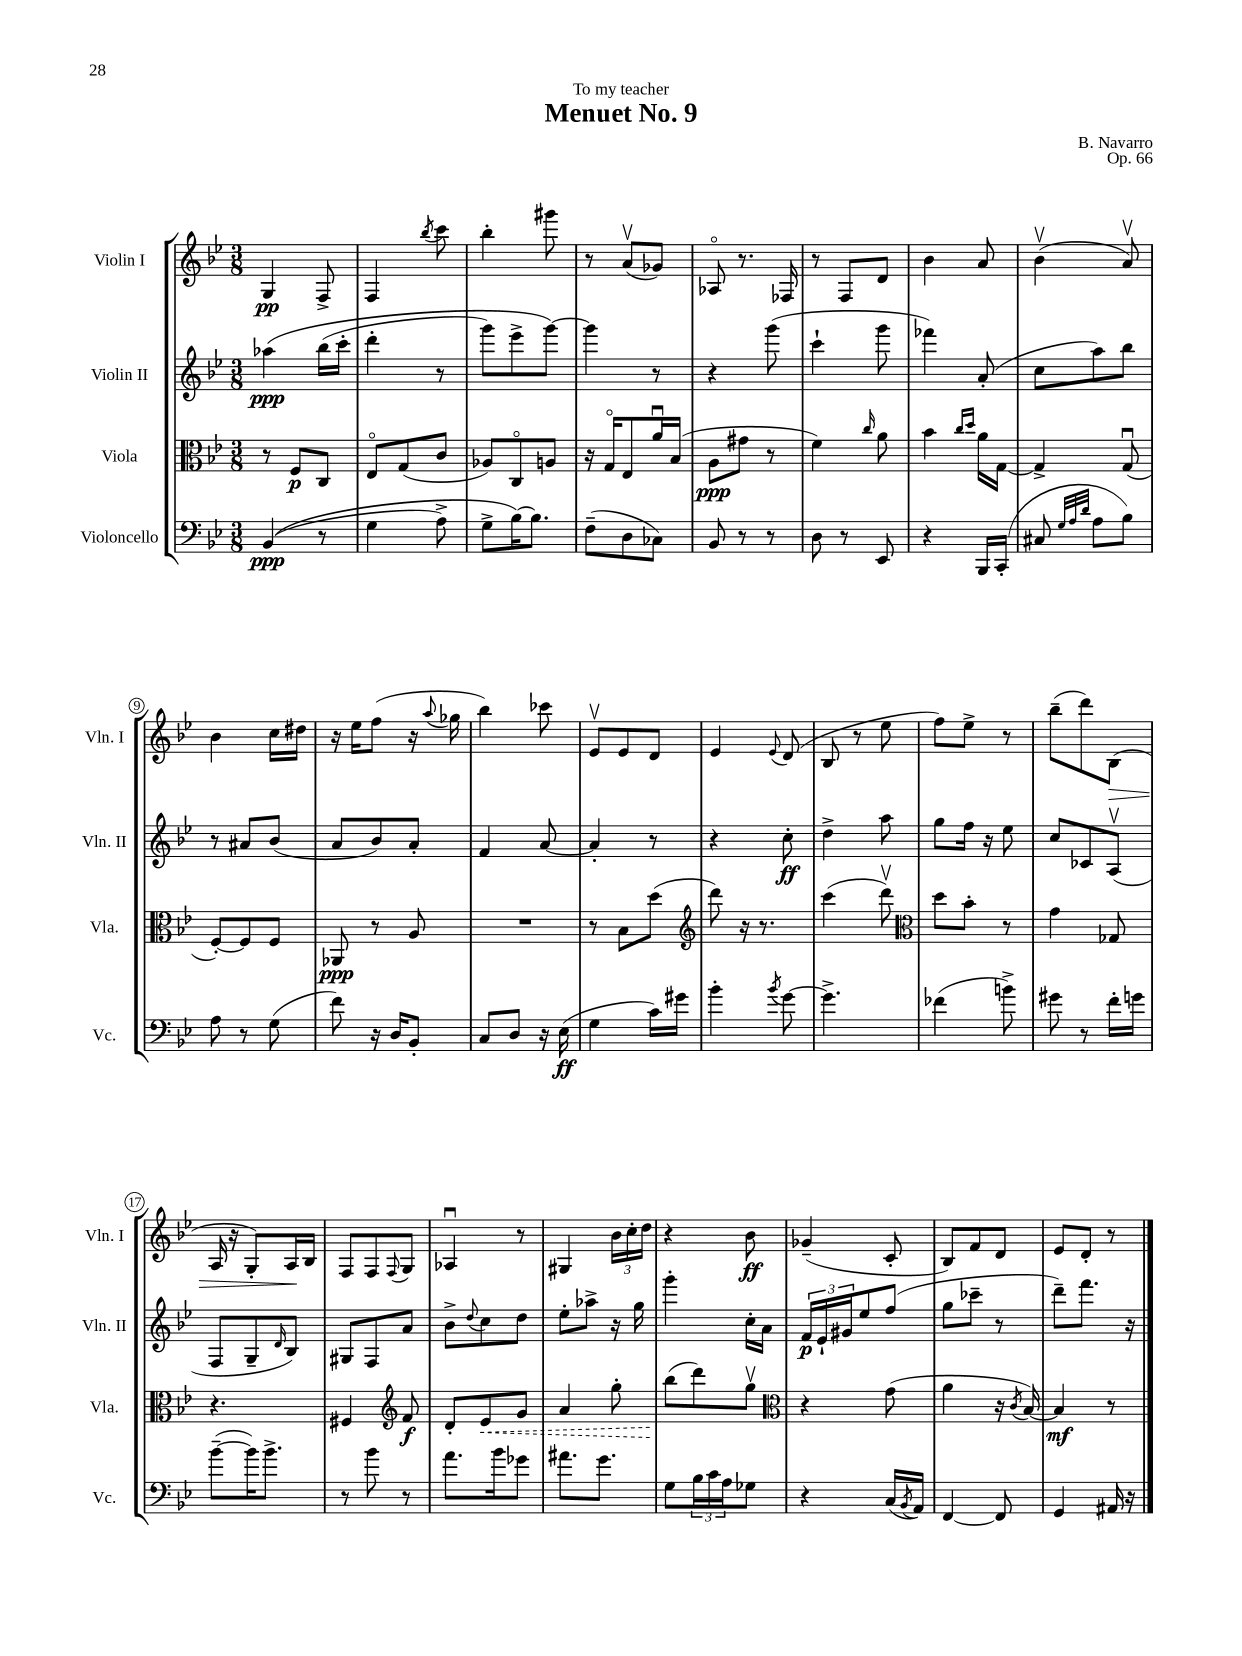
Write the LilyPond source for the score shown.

\header { title = "Menuet No. 9" composer = "B. Navarro" dedication = "To my teacher" opus = "Op. 66" }
<<
\new StaffGroup <<
\new Staff = "s0" \with { instrumentName = "Violin I" shortInstrumentName = "Vln. I" } {
    \clef treble \key bes \major \numericTimeSignature \time 3/8
    g4\pp f8-> |
    f4 \acciaccatura { bes''8 } c'''8 |
    bes''4-. gis'''8 |
    r8 a'8\upbow( ges'8) |
    aes8\flageolet r8. fes16 |
    r8 f8 d'8 |
    bes'4 a'8 |
    bes'4\upbow( a'8\upbow) |
    bes'4 c''16 dis''16 |
    r16 ees''16 f''8( r16 \appoggiatura { a''8 } ges''16 |
    bes''4) ces'''8 |
    ees'8\upbow ees'8 d'8 |
    ees'4 \appoggiatura { ees'8 } d'8( |
    bes8 r8 ees''8 |
    f''8) ees''8-> r8 |
    bes''8--( d'''8) bes8\>( |
    a16 r16 g8-.) a16\! bes16 |
    f8 f8 \appoggiatura { f8 } g8 |
    aes4\downbow r8 |
    gis4 \tuplet 3/2 { bes'16 c''16-. d''16 } |
    r4 bes'8\ff |
    ges'4--( c'8-. |
    bes8) f'8 d'8 |
    ees'8 d'8-. r8 \bar "|." |
}
\new Staff = "s1" \with { instrumentName = "Violin II" shortInstrumentName = "Vln. II" } {
    \clef treble \key bes \major \numericTimeSignature \time 3/8
    aes''4\ppp\( bes''16( c'''16-. |
    d'''4-. r8 |
    g'''8) ees'''8-> g'''8~\) |
    g'''4 r8 |
    r4 g'''8( |
    c'''4-! g'''8 |
    fes'''4) a'8-.( |
    c''8 a''8) bes''8 |
    r8 ais'8 bes'8( |
    a'8 bes'8) a'8-. |
    f'4 a'8~ |
    a'4-. r8 |
    r4 c''8-.\ff |
    d''4-> a''8 |
    g''8 f''16 r16 ees''8 |
    c''8 ces'8 a8\upbow( |
    f8 g8-- \grace { d'16 } bes8) |
    gis8 f8 a'8 |
    bes'8-> \appoggiatura { d''8 } c''8 d''8 |
    ees''8-. aes''8-> r16 g''16 |
    g'''4-. c''16-. a'16 |
    \tuplet 3/2 { f'16\p ees'16-! gis'16 } ees''8 f''8( |
    g''8 ces'''8-- r8 |
    d'''8--) f'''8. r16 \bar "|." |
}
\new Staff = "s2" \with { instrumentName = "Viola" shortInstrumentName = "Vla." } {
    \clef alto \key bes \major \numericTimeSignature \time 3/8
    r8 f8\p c8 |
    ees8\flageolet g8( c'8 |
    aes8) c8\flageolet a8 |
    r16 g16\flageolet ees8 a'16\downbow bes16( |
    a8\ppp gis'8 r8 |
    f'4) \grace { c''16 } a'8 |
    bes'4 \grace { c''16 d''16 } a'16 g16~ |
    g4-> g8\downbow( |
    f8~-.) f8 f8 |
    aes,8\ppp r8 a8 |
    R4. |
    r8 bes8 d''8( |
    \clef treble d'''8) r16 r8. |
    c'''4( d'''8\upbow) |
    \clef alto d''8 bes'8-. r8 |
    g'4 ges8 |
    r4. |
    fis4 \clef treble f'8\f |
    d'8-. \once \override Hairpin.style = #'dashed-line ees'8\< g'8 |
    a'4 g''8-. |
    bes''8\!( d'''8) g''8\upbow |
    \clef alto r4 g'8( |
    a'4 r16 \acciaccatura { c'8 } bes16~) |
    bes4\mf r8 \bar "|." |
}
\new Staff = "s3" \with { instrumentName = "Violoncello" shortInstrumentName = "Vc." } {
    \clef bass \key bes \major \numericTimeSignature \time 3/8
    bes,4\ppp(\( r8 |
    g4 a8->) |
    g8-> bes16~\) bes8. |
    f8--( d8 ces8) |
    bes,8 r8 r8 |
    d8 r8 ees,8 |
    r4 bes,,16 c,16-.( |
    cis8 \grace { g32 a32 d'32 } a8 bes8) |
    a8 r8 g8( |
    f'8) r16 d16 bes,8-. |
    c8 d8 r16 ees16\ff( |
    g4 c'16) gis'16 |
    bes'4-. \acciaccatura { bes'8 } g'8~ |
    g'4.-> |
    fes'4( b'8->) |
    gis'8 r8 f'16-. g'16 |
    bes'8~--( bes'16) bes'8.-> |
    r8 bes'8 r8 |
    a'8. bes'16 ges'8 |
    ais'8. g'8. |
    g8 \tuplet 3/2 { bes16 c'16 a16 } ges8 |
    r4 c16( \acciaccatura { bes,8 } a,16) |
    f,4~ f,8 |
    g,4 ais,16 r16 \bar "|." |
}
>>
>>
\layout { \context { \Score \override BarNumber.stencil = #(make-stencil-circler 0.1 0.3 ly:text-interface::print) } }
